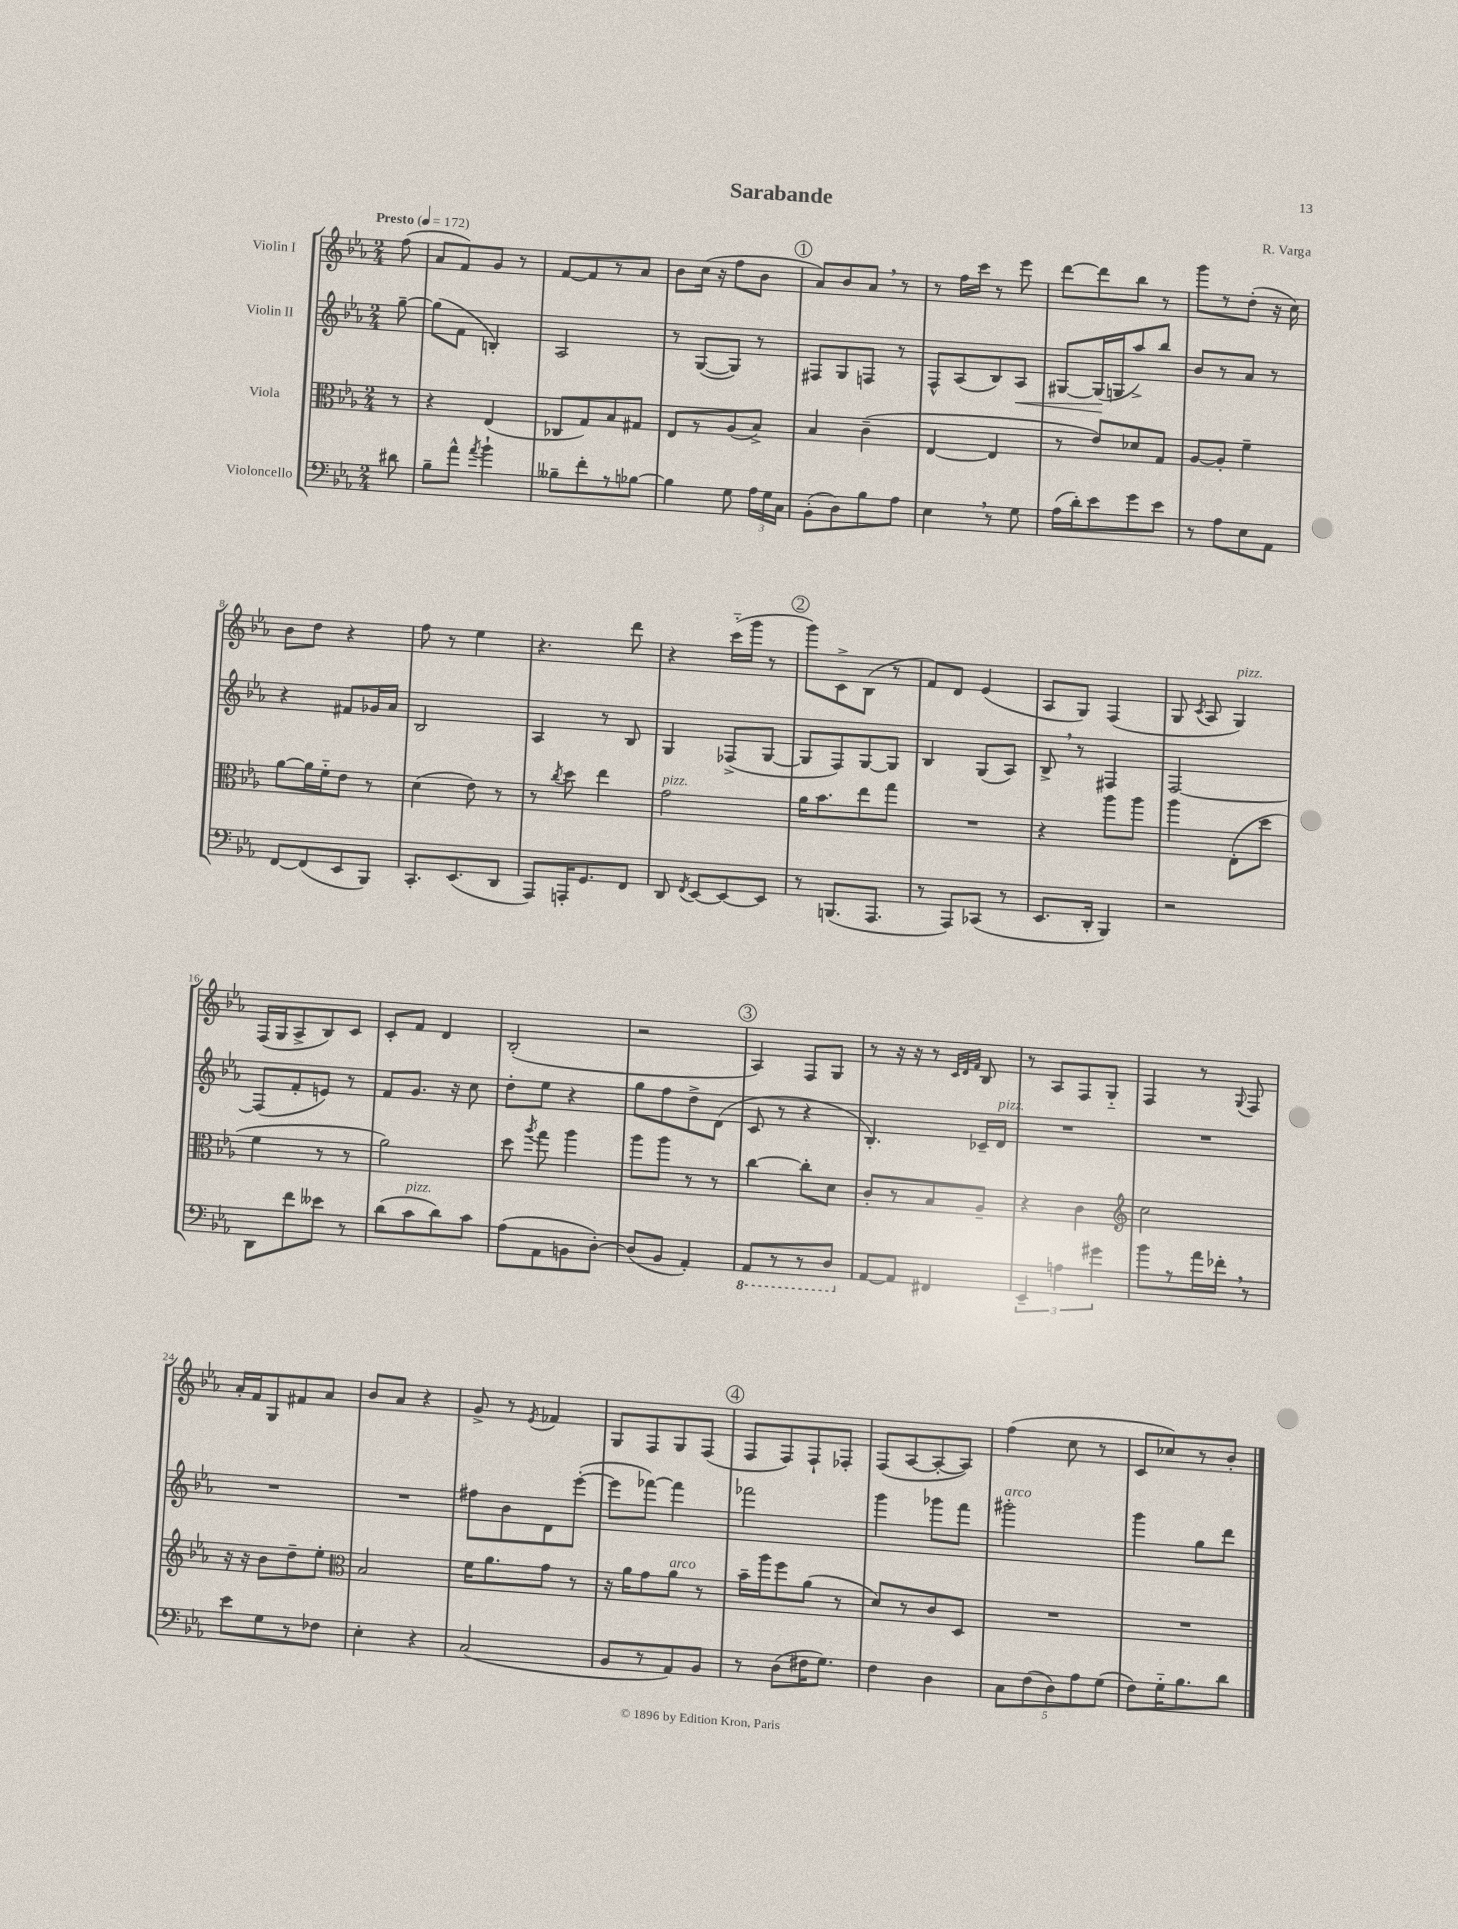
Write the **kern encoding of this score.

**kern	**kern	**kern	**dynam	**kern
*part4	*part3	*part2	*part2	*part1
*staff4	*staff3	*staff2	*staff2	*staff1
*I"Violoncello	*I"Viola	*I"Violin II	*	*I"Violin I
*clefF4	*clefC3	*clefG2	*	*clefG2
*k[b-e-a-]	*k[b-e-a-]	*k[b-e-a-]	*	*k[b-e-a-]
*M2/4	*M2/4	*M2/4	*	*M2/4
*MM172	*MM172	*MM172	*	*MM172
=	=	=	=	=
!	!	!	!	!LO:TX:a:B:t=Presto
8d#X\	8r	[8gg~\	.	(8ff\
=1	=1	=1	=1	=1
8B-~\L	4r	(8gg\L]	.	8a-/L
8a-^^\J	.	8f\J	.	8f/)
8qa-/	.	.	.	.
4b-`\	(4E-/	4Bn'/)	.	8g/J
.	.	.	.	8r
=2	=2	=2	=2	=2
8B--X~\L	8C-X/L	2A-/	.	[8f/L
8f'\	8G/)	.	.	8f/]
8r	8B-/	.	.	8r
[8B-X\J	8G#X/J	.	.	8a-/J
=3	=3	=3	=3	=3
4B-\]	8E-/L	8r	.	8b-\L
.	8r	([8G/L	.	(16cc\Jk
.	.	.	.	16r
8G\	(8A-/	8G/J])	.	8ff\L
24A-\LL	8B-^/J)	8r	.	8b-\J
24G\	.	.	.	.
24C\JJ	.	.	.	.
!!LO:REH:place=s1:t=1
=4	=4	=4	=4	=4
(8BB-'\L	4B-/	8F#X/L	.	8a-/L)
8D\)	.	8G/	.	8b-/
8B-\	(4c~\	8Fn/J	.	8a-,/J
8A-\J	.	8r	.	8r
=5	=5	=5	=5	=5
4E-,\	[4E-/	8F^^/L	.	8r
.	.	(8A-/	.	16ff\LL
.	.	.	.	16ccc\JJ
8r	4E-/]	8B-/)	.	8r
!	!	!	!LO:HP:b	!
8G\	.	8A-/J	<	8eee-\
=6	=6	=6	=6	=6
(16A-\LL	8r	[8G#X/L	.	[8ddd\L
16d'\J)	.	.	.	.
8e-\	8e-/L)	(16G#/L]	.	8ddd\]
.	.	16Gn/J	[	.
8g\	8d-X/	8aa-^/)	.	8bb-\J
8e-\J	8G/J	8bb-/J	.	8r
=7	=7	=7	=7	=7
8r	[8A-/L	8b-/L	.	8ggg\L
8A-\L	8A-'/J]	8r	.	8r
8E-\	4f~\	8a-/J	.	(8dd'\J
8AA-\J	.	8r	.	16r
.	.	.	.	16cc\)
!!LO:LB:g=z
=8	=8	=8	=8	=8
[8FF/L	[8a-\L	4r	.	8b-\L
(8FF/]	16a-\L]	.	.	8dd\J
.	16f\J	.	.	.
8EE-/	8e-\J	8f#X/L	.	4r
8BBB-/J)	8r	16g-X/L	.	.
.	.	16a-/JJ	.	.
=9	=9	=9	=9	=9
8.CC'/L	(4d\	2B-/	.	8ff\
.	.	.	.	8r
(8.EE-/	.	.	.	.
.	8e-\)	.	.	4ee-\
8DD/J	8r	.	.	.
=10	=10	=10	=10	=10
8AAA-/L)	8r	4A-/	.	4.r
.	8qcc/	.	.	.
16AAAn'/K	8dd\	.	.	.
8.GG/	.	.	.	.
.	4ee-\	8r	.	.
8FF/J	.	8B-/	.	8ddd\
=11	=11	=11	=11	=11
!	!LO:TX:a:i:t=pizz.	!	!	!
8DD/	2g\	4G/	.	4r
8qFF/	.	.	.	.
[8EE-/L	.	.	.	.
8EE-/_	.	(8F-X^/L	.	(16ccc\LL
.	.	.	.	16ggg\JJ
8EE-/J]	.	[8G/J	.	8r
!!LO:REH:place=s1:t=2
=12	=12	=12	=12	=12
8r	16a-\KL	8G/L]	.	8ggg\L)
.	8.b-\	.	.	.
(8.BBBn/L	.	8F/)	.	8c^\
.	8ee-\	[8G/	.	(8B-\J
8.AAA-/J	.	.	.	.
.	8gg\J	8G/J]	.	8r
=13	=13	=13	=13	=13
8r	2r	4B-/	.	8f/L)
8AAA-/L)	.	.	.	8d/J
(8CC-X/J	.	(8G/L	.	(4e-/
8r	.	8A-/J)	.	.
=14	=14	=14	=14	=14
8.EE-/L	4r	8B-^,/	.	8A-/L
.	.	8r	.	8G/J)
16DD'/Jk	.	.	.	.
4BBB-/)	8aa-\L	4F#X/	.	(4F/
.	8aa-\J	.	.	.
=15	=15	=15	=15	=15
2r	4aa-\	[2F/	.	8G/
.	.	.	.	8qc/
.	.	.	.	8A-/
!	!	!	!	!LO:TX:a:i:t=pizz.
.	(8E-'\L	.	.	4G/)
.	8dd\J	.	.	.
!!LO:LB:g=z
=16	=16	=16	=16	=16
8DD\L	4f\	(8F/L]	.	(16F/LL
.	.	.	.	16G/J
8f\	.	8f'/	.	8A-^/
8e--X\J	8r	8en/J)	.	8B-/)
8r	8r	8r	.	8c/J
=17	=17	=17	=17	=17
(8d\L	2a-\)	8f/L	.	8c'/L
!LO:TX:a:i:t=pizz.	!	!	!	!
8c\	.	8.g/J	.	8f/J
8d\)	.	.	.	4d/
.	.	16r	.	.
8c\J	.	8cc\	.	.
=18	=18	=18	=18	=18
(8A-\L	8dd\	8dd'\L	.	(2B-'/
.	8qaa-/	.	.	.
8AA-\	8gg\	8ee-\J	.	.
8BBn\	4aa-\	4r	.	.
[8D'\J)	.	.	.	.
=19	=19	=19	=19	=19
(8D/L]	8aa-\L	8gg\L	.	2r
8BB-/J	8aa-\J	8ff\	.	.
4AA-'/)	8r	8dd^\	.	.
.	8r	(8d\J	.	.
!!LO:REH:place=s1:t=3
=20	=20	=20	=20	=20
*8ba	*	*	*	*
8AAA-/L	[4cc\	8c/	.	4A-/)
8r	.	8r	.	.
8r	8cc'\L]	4r	.	8F/L
8DD/J	8d\J	.	.	8G/J
=21	=21	=21	=21	=21
*X8ba	*	*	*	*
[8AA-/L	8c'/L	4.B-'/)	.	8r
8AA-/J]	8r	.	.	16r
.	.	.	.	16r
4FF#X/	8B-/	.	.	8r
.	.	.	.	32qqc/LLL
.	.	.	.	32qqd/
.	.	.	.	32qqf/JJJ
.	8A-~/J	16c-X~/LL	.	8B-/
!	!	!LO:TX:a:i:t=pizz.	!	!
.	.	16d/JJ	.	.
=22	=22	=22	=22	=22
6EE-~/	4r	2r	.	8r
.	.	.	.	8A-/L
6An\	.	.	.	.
.	4c\	.	.	8F/
6g#X\	.	.	.	.
.	.	.	.	8G/J
=23	=23	=23	=23	=23
*	*clefG2	*	*	*
8b-\L	2cc\	2r	.	4F/
8r	.	.	.	.
16a-\L	.	.	.	8r
16f-X',\JJ	.	.	.	.
.	.	.	.	8qqG/
8r	.	.	.	8F/
!!LO:LB:g=z
=24	=24	=24	=24	=24
8e-\L	16r	2r	.	16a-'/LL
.	16r	.	.	16f/J
8G\	8b-\L	.	.	8G/
8r	8dd~\	.	.	8f#X/
8F-X\J	8ee-'\J	.	.	8a-/J
=25	=25	=25	=25	=25
*	*clefC3	*	*	*
4E-'\	2B-/	2r	.	8b-/L
.	.	.	.	8a-/J
4r	.	.	.	4r
=26	=26	=26	=26	=26
(2C/	16f\KL	8ff#X\L	.	8g^/
.	8.a-\	.	.	.
.	.	8b-\	.	8r
.	.	.	.	8qe-/
.	8g\J	8d\	.	4f-X/
.	8r	([8eee-'\J	.	.
=27	=27	=27	=27	=27
8BB-/L	16r	8eee-\L]	.	8G/L
.	16a-\KL	.	.	.
8r	8g\	[8fff-X\J)	.	8F/
!	!LO:TX:a:i:t=arco	!	!	!
8AA-/)	8a-\J	4fff-\]	.	8G/
8BB-/J	8r	.	.	(8F/J
!!LO:REH:place=s1:t=4
=28	=28	=28	=28	=28
8r	16b-~\LL	2fff-X\	.	8F/L
.	16aa-\J	.	.	.
(8D\L	8ff\	.	.	8F/)
16F#X\K	(8a-\J	.	.	8F`/
8.G\J)	.	.	.	.
.	8r	.	.	8F-X'/J
=29	=29	=29	=29	=29
4F\	8d/L)	4ggg\	.	(8F/L
.	8r	.	.	[8A-/
4D\	8c/	8ggg-X\L	.	8A-'/_
.	8D/J	8fff\J	.	8A-/J])
=30	=30	=30	=30	=30
!	!	!LO:TX:a:i:t=arco	!	!
10C\L	2r	2ggg#X'\	.	(4ff\
(10F\	.	.	.	.
10D\)	.	.	.	.
.	.	.	.	8cc\
10A-\	.	.	.	.
.	.	.	.	8r
(10G\J	.	.	.	.
=31	=31	=31	=31	=31
8F\L)	2r	4ggg\	.	8c/L
16G\K	.	.	.	8cc-X/)
8.B-\	.	.	.	.
.	.	8gg\L	.	8r
8d\J	.	8ddd\J	.	8b-'/J
==	==	==	==	==
*-	*-	*-	*-	*-
